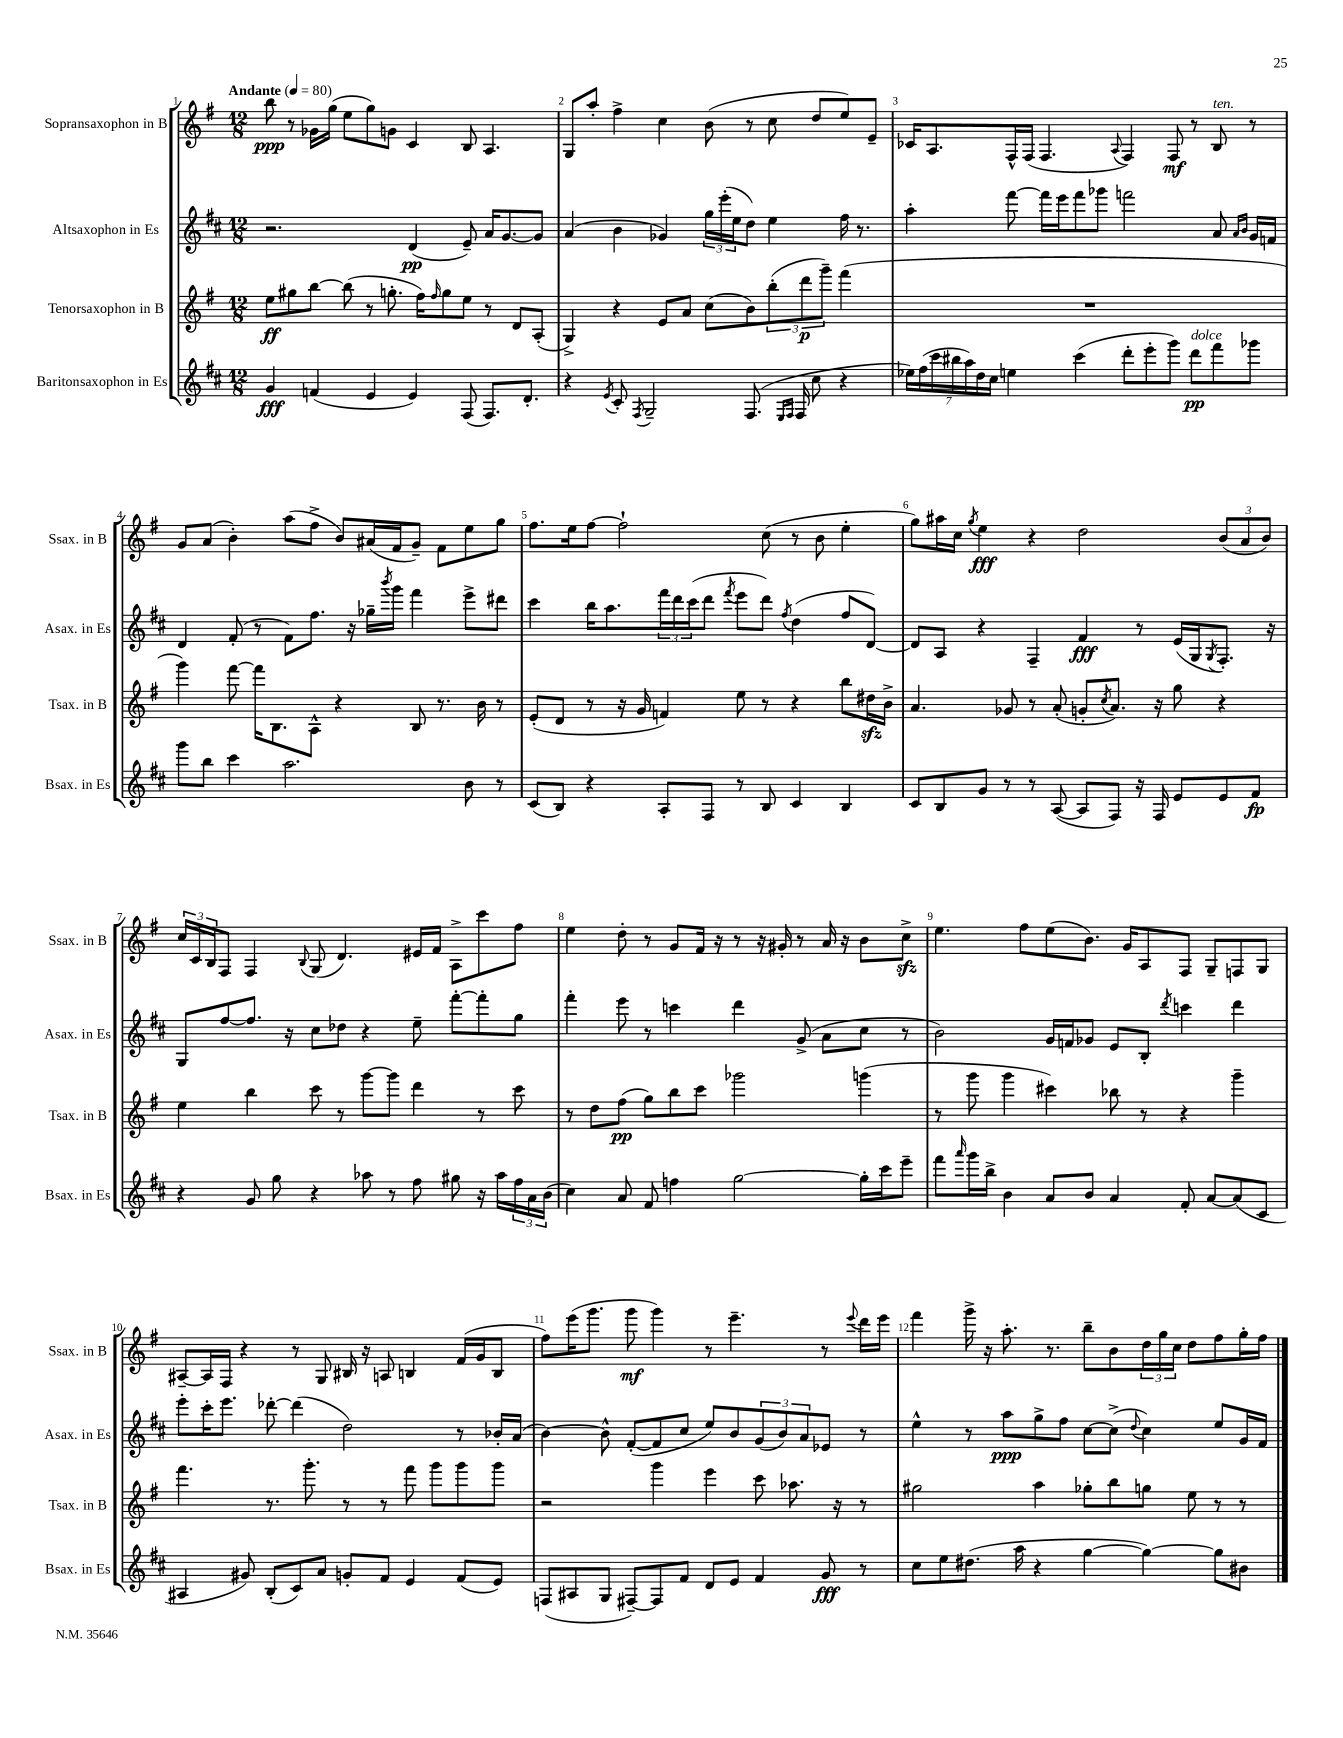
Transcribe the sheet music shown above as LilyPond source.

<<
\new StaffGroup <<
\new Staff = "s0" \with { instrumentName = "Sopransaxophon in B" shortInstrumentName = "Ssax. in B" } {
    \clef treble \key g \major \numericTimeSignature \time 12/8 \tempo "Andante" 4 = 80
    b''8\ppp r8 ges'16 g''16( e''8 g''8) g'8 c'4 b8 a4. |
    g8 a''8-. fis''4-> c''4 b'8( r8 c''8 d''8 e''8) e'8-- |
    ces'16 a8. fis16-^ fis16( fis4. \appoggiatura { a8 } fis4) fis8\mf r8 b8^\markup { \italic "ten." } r8 |
    g'8 a'8( b'4-.) a''8( fis''8-> b'8) ais'16( fis'16 g'8--) fis'8 e''8 g''8 |
    fis''8. e''16 fis''8~ fis''2-! c''8( r8 b'8 e''4-. |
    g''8) ais''16 c''16 \acciaccatura { g''8 } e''4\fff r4 d''2 \tuplet 3/2 { b'8( a'8 b'8) } |
    \tuplet 3/2 { c''16 c'16 b16 } fis8 fis4 \appoggiatura { b8 } g8( d'4.) eis'16 fis'16 a8-> c'''8 fis''8 |
    e''4 d''8-. r8 g'8 fis'16 r16 r8 r16 gis'16-. r8 a'16 r16 b'8 c''8->\sfz |
    e''4. fis''8 e''8( b'8.) g'16 a8 fis8 g8-- f8 g8 |
    ais8~-- ais16 fis16 r4 r8 g8 bis16 r16 a8 b4 fis'16( g'16 b8 |
    fis''8) e'''16( g'''8. g'''8\mf g'''4) r8 e'''4.-- r8 \appoggiatura { e'''8 } d'''16 e'''16 |
    fis'''4 g'''16-> r16 a''8.-. r8. b''8-- b'8 \tuplet 3/2 { d''16 g''16 c''16 } d''8 fis''8 g''16-. fis''16 \bar "|." |
}
\new Staff = "s1" \with { instrumentName = "Altsaxophon in Es" shortInstrumentName = "Asax. in Es" } {
    \clef treble \key d \major \numericTimeSignature \time 12/8
    r2. d'4\pp( e'8--) a'16 g'8.~ g'8 |
    a'4( b'4 ges'4) \tuplet 3/2 { g''16 e'''16-.( e''16 } d''8) e''4 fis''16 r8. |
    a''4-. fis'''8~ fis'''16 e'''16 fis'''8 ges'''8 f'''2 a'8 \grace { a'16 b'16 } g'16 f'16 |
    d'4 fis'8-.( r8 fis'8) fis''8. r16 ges''16-- \acciaccatura { b'''8 } g'''16 fis'''4 e'''8-> dis'''8 |
    cis'''4 b''16 a''8. \tuplet 3/2 { fis'''16 d'''16 cis'''16( } d'''8 \acciaccatura { fis'''8 } e'''8 d'''8) \acciaccatura { fis''8 } d''4( fis''8 d'8~) |
    d'8 a8 r4 fis4-- fis'4\fff r8 e'16( g16 \acciaccatura { g8 } fis8.-.) r16 |
    g8 fis''8~ fis''8. r16 cis''8 des''8 r4 e''8-- fis'''8~-. fis'''8-. g''8 |
    fis'''4-. e'''8 r8 c'''4 d'''4 g'8->( a'8 cis''8 r8 |
    b'2) g'16 f'16 ges'8 e'8 b8-. \acciaccatura { d'''8 } c'''4 d'''4 |
    e'''8-. cis'''16-. e'''8. des'''8~-. des'''4( d''2) r8 bes'16-. a'16( |
    b'4~) b'8-^ fis'8~-.( fis'8 cis''8 e''8) b'8 \tuplet 3/2 { g'8( b'8) a'8 } ees'8 r8 |
    e''4-^ r8 a''8\ppp g''8-> fis''8 cis''8~ cis''8->( \appoggiatura { d''8 } cis''4) e''8 g'16 fis'16 \bar "|." |
}
\new Staff = "s2" \with { instrumentName = "Tenorsaxophon in B" shortInstrumentName = "Tsax. in B" } {
    \clef treble \key g \major \numericTimeSignature \time 12/8
    e''8\ff gis''8 b''8~ b''8( r8 g''8.-. fis''16) \grace { fis''16 } g''8 e''8 r8 d'8 a8-.( |
    g4->) r4 e'8 a'8 c''8( b'8) \tuplet 3/2 { b''8-.( d'''8\p g'''8--) } fis'''4( |
    R1. |
    g'''4) fis'''8~ fis'''16 b8. a8-^ r4 b8 r8. b'16 r8 |
    e'8-.( d'8 r8 r16 g'16 f'4) e''8 r8 r4 b''8 dis''16\sfz b'16-> |
    a'4. ges'8 r8 a'8-.( g'8-. \acciaccatura { c''8 } a'8.) r16 g''8 r4 |
    e''4 b''4 c'''8 r8 g'''8~ g'''8 d'''4 r8 c'''8 |
    r8 d''8 fis''8\pp( g''8) b''8 c'''8 ges'''2 g'''4( |
    r8 g'''8 g'''4 cis'''4) bes''8 r8 r4 g'''4-- |
    fis'''4. r8. g'''8.-. r8 r8 fis'''8 g'''8 g'''8 g'''8 |
    r2 g'''4 e'''4 c'''8 aes''8. r16 r8 |
    gis''2 a''4 ges''8-. b''8 g''8 e''8 r8 r8 \bar "|." |
}
\new Staff = "s3" \with { instrumentName = "Baritonsaxophon in Es" shortInstrumentName = "Bsax. in Es" } {
    \clef treble \key d \major \numericTimeSignature \time 12/8
    g'4\fff f'4( e'4 e'4) fis8( fis8.) d'8.-. |
    r4 \acciaccatura { e'8 } cis'8-. \acciaccatura { fis8 } g2-- fis8.( \grace { e16 fis16 } fis16 cis''8 r4 |
    \tuplet 7/4 { ees''16) fis''16( cis'''16 bis''16 a''16) d''16 cis''16 } e''4 cis'''4( d'''8-. e'''8-. g'''8) d'''8\pp^\markup { \italic "dolce" } fis'''8 ges'''8 |
    g'''8 b''8 cis'''4 a''2. b'8 r8 |
    cis'8( b8) r4 a8-. fis8 r8 b8 cis'4 b4 |
    cis'8 b8 g'8 r8 r8 a8~( a8 fis8) r16 fis16 e'8 e'8 fis'8\fp |
    r4 g'8 g''8 r4 aes''8 r8 fis''8 gis''8 r16 aes''16 \tuplet 3/2 { fis''16 a'16 b'16( } |
    cis''4) a'8 fis'8 f''4 g''2~ g''16-. cis'''16 e'''8-- |
    fis'''8 \grace { a'''16 } g'''16 b''16-> b'4 a'8 b'8 a'4 fis'8-. a'8~ a'8( cis'8 |
    ais4 gis'8) b8-.( cis'8) a'8 g'8-. fis'8 e'4 fis'8( e'8) |
    f8( ais8 g8 fis8~--) fis8 fis'8 d'8 e'8 fis'4 g'8\fff r8 |
    cis''8 e''8 dis''8.( a''16 r4 g''4~ g''4~) g''8 bis'8 \bar "|." |
}
>>
>>
\layout { \context { \Score \override BarNumber.break-visibility = ##(#f #t #t) barNumberVisibility = #all-bar-numbers-visible } }
